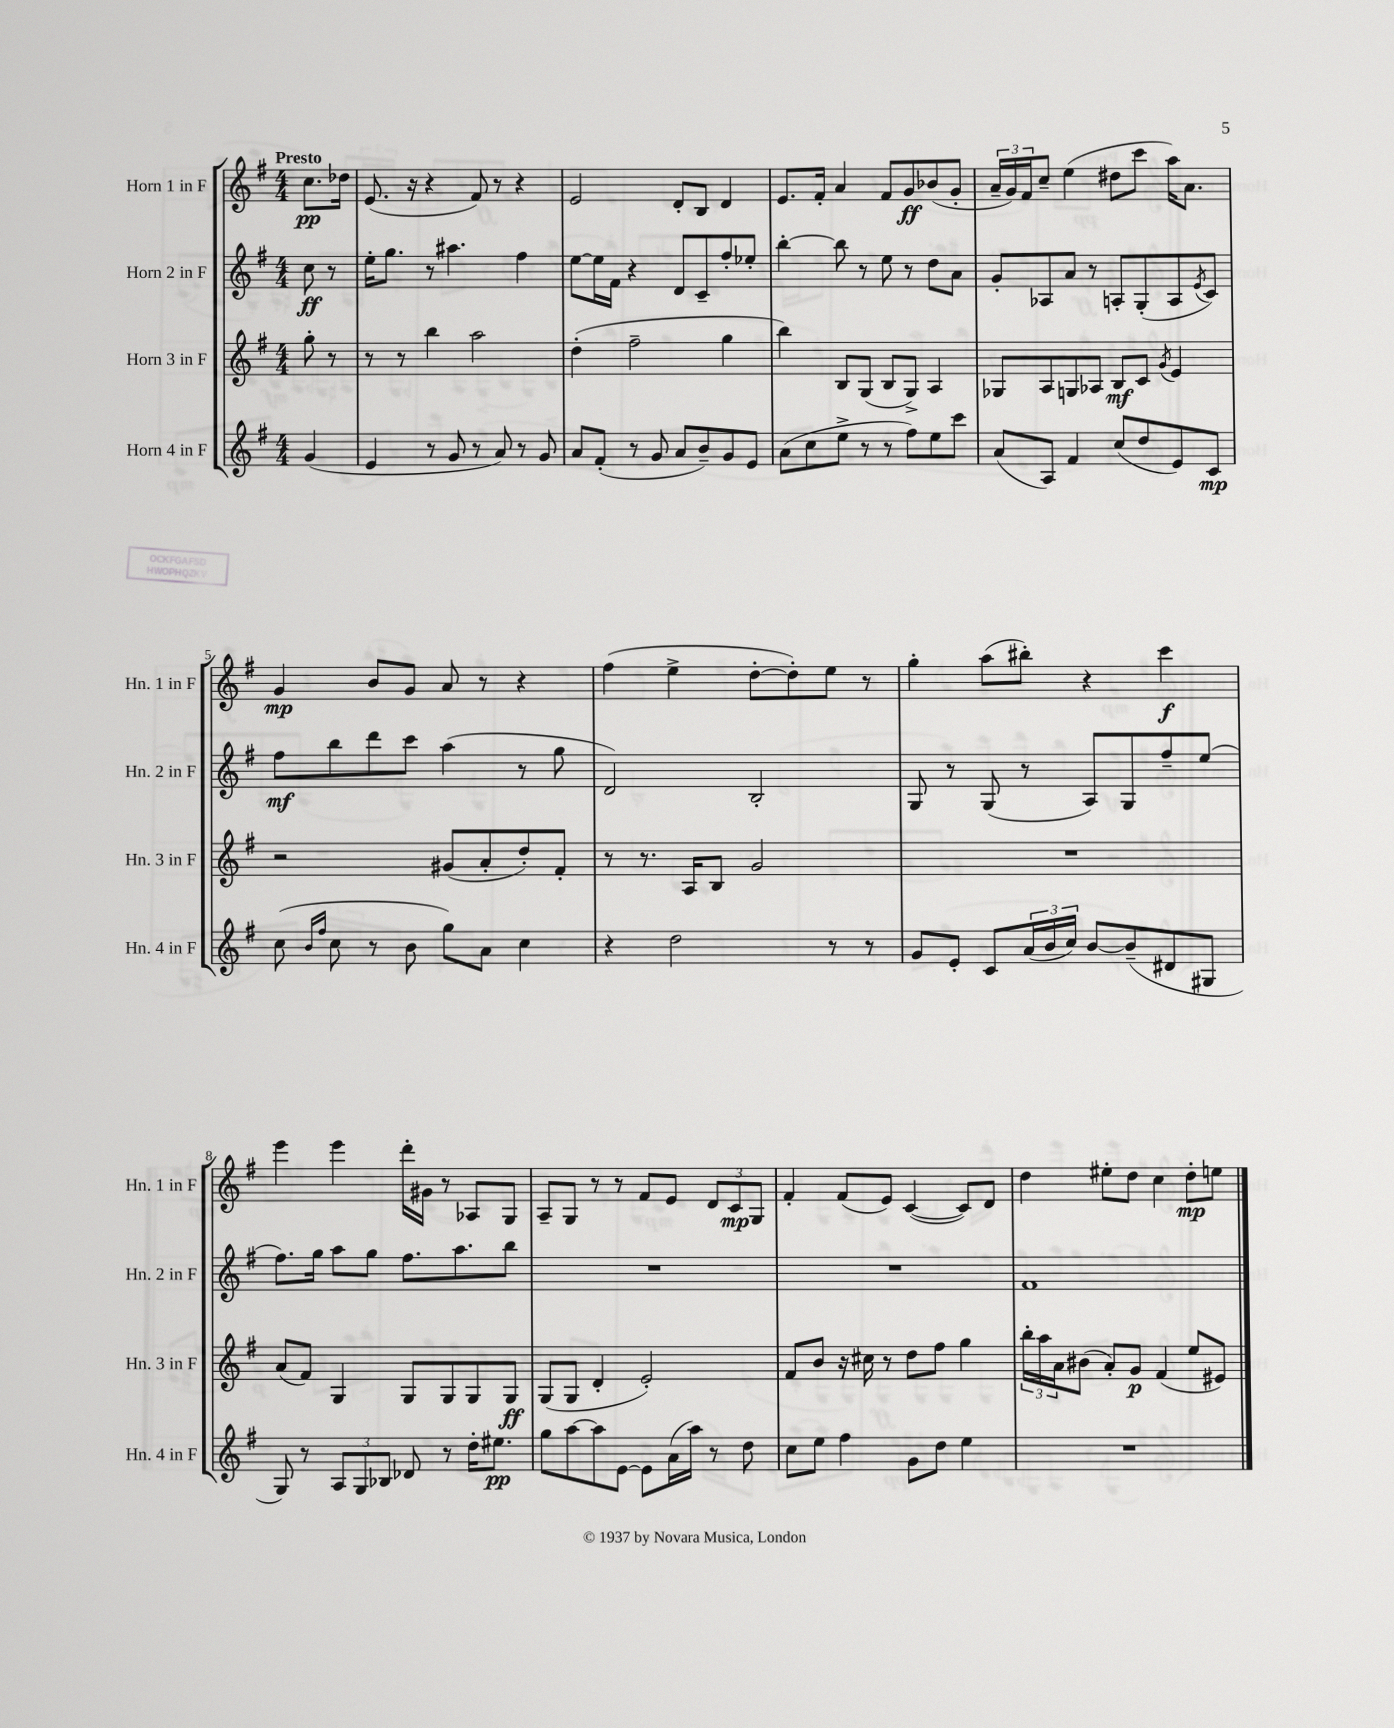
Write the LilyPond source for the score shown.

<<
\new StaffGroup <<
\new Staff = "s0" \with { instrumentName = "Horn 1 in F" shortInstrumentName = "Hn. 1 in F" } {
    \clef treble \key g \major \numericTimeSignature \time 4/4 \partial 4 \tempo "Presto"
    c''8.\pp des''16 |
    e'8.( r16 r4 fis'8) r8 r4 |
    e'2 d'8-. b8 d'4 |
    e'8. fis'16-. a'4 fis'8 g'8\ff bes'8( g'8-. |
    \tuplet 3/2 { a'16-- g'16) fis'16 } c''8-- e''4( dis''8 c'''8 a''16) a'8. |
    g'4\mp b'8 g'8 a'8 r8 r4 |
    fis''4( e''4-> d''8~-. d''8-.) e''8 r8 |
    g''4-. a''8( bis''8-.) r4 c'''4\f |
    e'''4 e'''4 d'''16-. gis'16 r8 aes8 g8 |
    a8-- g8 r8 r8 fis'8 e'8 \tuplet 3/2 { d'8 c'8\mp g8 } |
    fis'4-. fis'8( e'8) c'4~( c'8) d'8 |
    d''4 eis''8-. d''8 c''4 d''8-.\mp e''8 \bar "|." |
}
\new Staff = "s1" \with { instrumentName = "Horn 2 in F" shortInstrumentName = "Hn. 2 in F" } {
    \clef treble \key g \major \numericTimeSignature \time 4/4 \partial 4
    c''8\ff r8 |
    e''16-. g''8. r8 ais''4. fis''4 |
    e''8~ e''16 fis'16 r4 d'8 c'8-- fis''8-. ees''8-. |
    b''4~-. b''8 r8 e''8 r8 d''8 a'8 |
    g'8-. aes8 a'8 r8 a8-. g8-.( a8 \acciaccatura { e'8 } c'8) |
    fis''8\mf b''8 d'''8 c'''8 a''4( r8 g''8 |
    d'2) b2-. |
    g8 r8 g8( r8 a8) g8 fis''8-- e''8( |
    fis''8.) g''16 a''8 g''8 fis''8. a''8. b''8 |
    R1 |
    R1 |
    fis'1 \bar "|." |
}
\new Staff = "s2" \with { instrumentName = "Horn 3 in F" shortInstrumentName = "Hn. 3 in F" } {
    \clef treble \key g \major \numericTimeSignature \time 4/4 \partial 4
    g''8-. r8 |
    r8 r8 b''4 a''2 |
    d''4-.( fis''2-- g''4 |
    b''4) b8 g8( b8 g8->) a4 |
    ges8 a8 g8 aes8 b8\mf c'8 \acciaccatura { g'8 } e'4 |
    r2 gis'8( a'8-. d''8-.) fis'8-. |
    r8 r8. a16 b8 g'2 |
    R1 |
    a'8( fis'8) g4 g8 g8 g8 g8\ff |
    g8( g8 d'4-. e'2-.) |
    fis'8 b'8 r16 cis''16 r8 d''8 fis''8 g''4 |
    \tuplet 3/2 { b''16-. a''16 a'16 } bis'8( a'8-.) g'8\p fis'4( e''8 eis'8) \bar "|." |
}
\new Staff = "s3" \with { instrumentName = "Horn 4 in F" shortInstrumentName = "Hn. 4 in F" } {
    \clef treble \key g \major \numericTimeSignature \time 4/4 \partial 4
    g'4( |
    e'4 r8 g'8 r8 a'8) r8 g'8 |
    a'8 fis'8-.( r8 g'8 a'8 b'8--) g'8 e'8 |
    a'8( c''8 e''8-> r8 r8 fis''8) e''8 c'''8 |
    a'8( a8) fis'4 c''8( d''8 e'8) c'8\mp |
    c''8( \grace { b'16 fis''16 } c''8 r8 b'8 g''8) a'8 c''4 |
    r4 d''2 r8 r8 |
    g'8 e'8-. c'8 \tuplet 3/2 { a'16( b'16 c''16) } b'8~ b'8--( dis'8 gis8 |
    g8) r8 \tuplet 3/2 { a8 g8 bes8 } des'8 r8 d''16-. eis''8.\pp |
    g''8 a''8~ a''8 e'8~ e'8 a'16( a''16) r8 d''8 |
    c''8 e''8 fis''4 g'8 d''8 e''4 |
    R1 \bar "|." |
}
>>
>>
